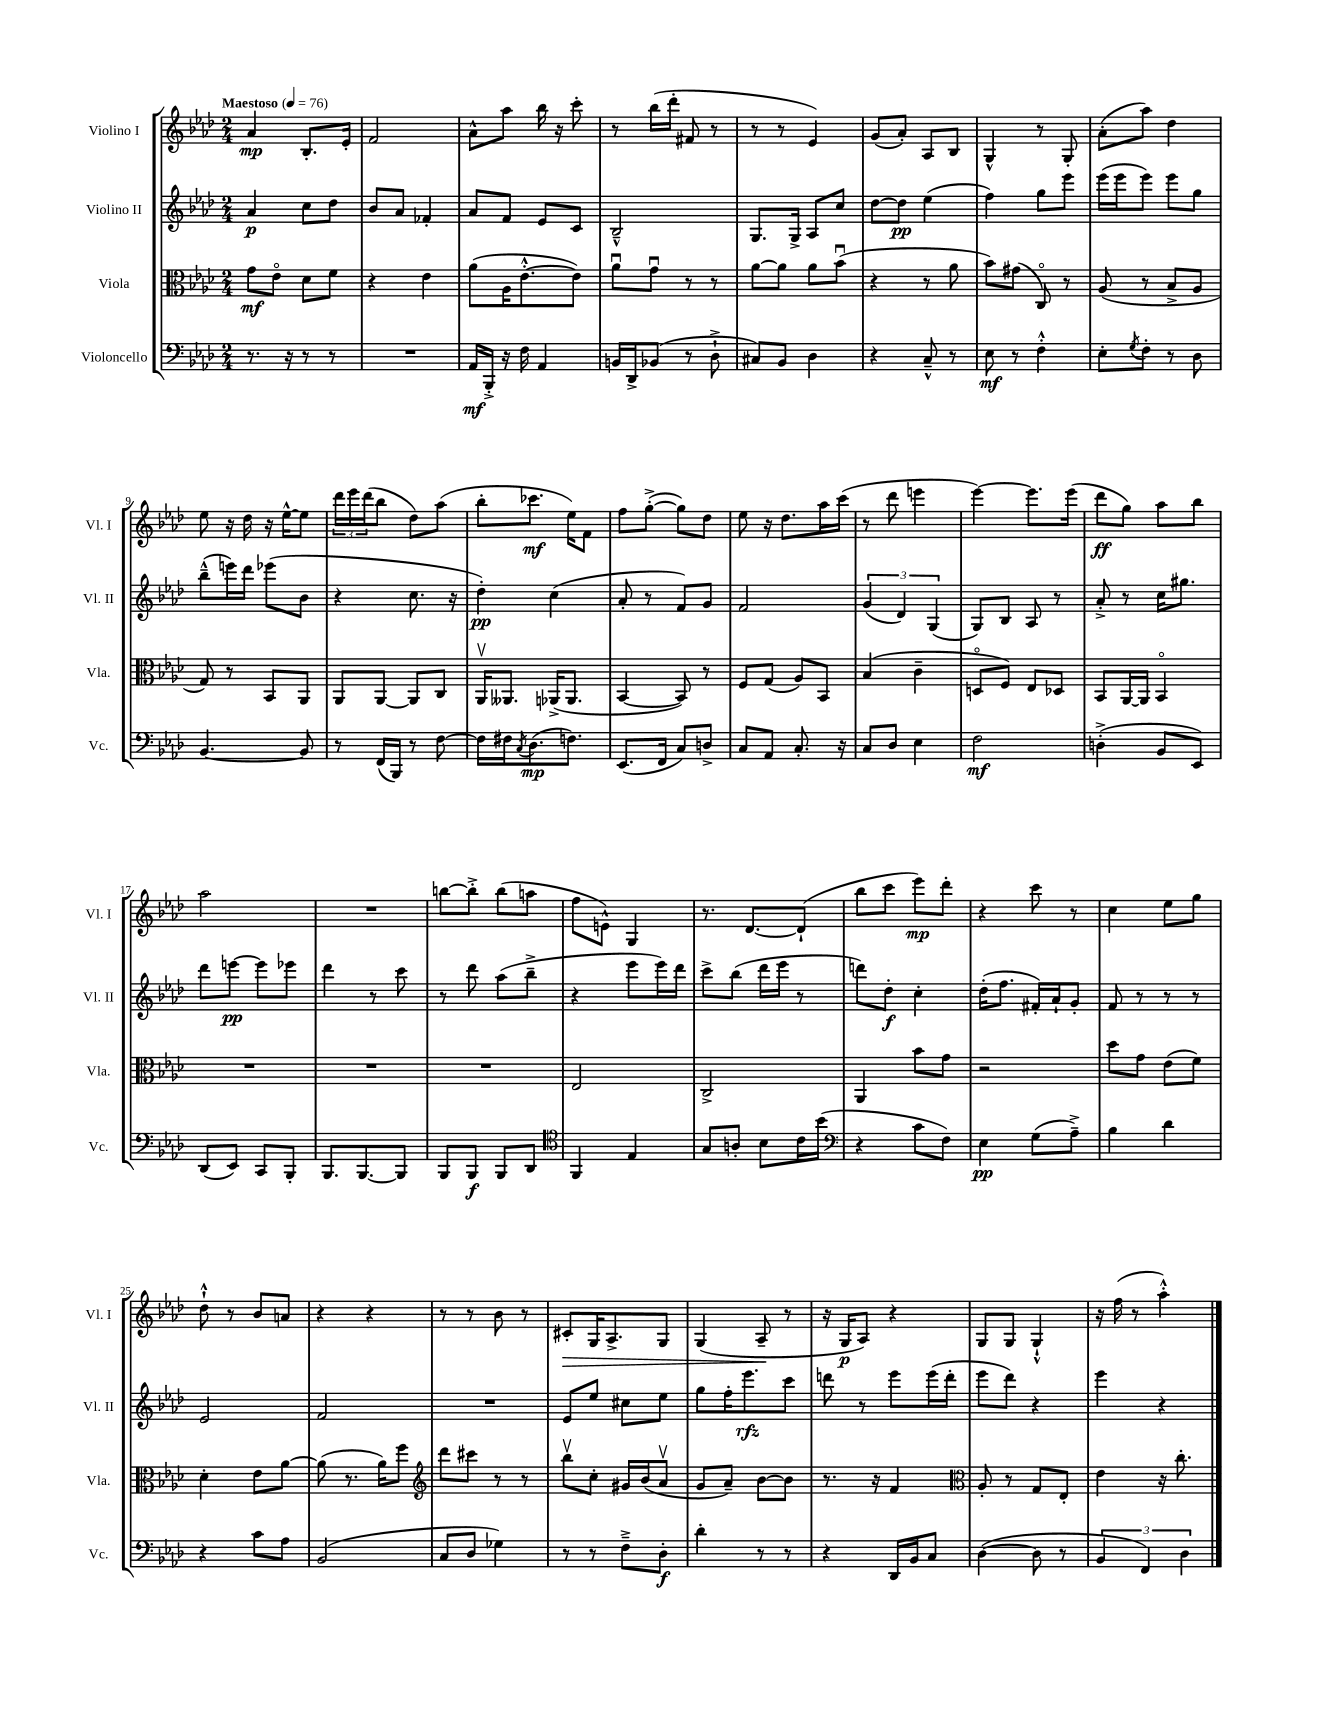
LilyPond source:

<<
\new StaffGroup <<
\new Staff = "s0" \with { instrumentName = "Violino I" shortInstrumentName = "Vl. I" } {
    \clef treble \key aes \major \numericTimeSignature \time 2/4 \tempo "Maestoso" 4 = 76
    aes'4\mp bes8.-. ees'16-. |
    f'2 |
    aes'8-^ aes''8 bes''16 r16 c'''8-. |
    r8 bes''16( des'''16-. fis'8 r8 |
    r8 r8 ees'4) |
    g'8( aes'8-.) aes8 bes8 |
    g4-^ r8 g8-. |
    aes'8-.( aes''8) des''4 |
    ees''8 r16 des''16 r16 ees''16~-^ ees''8 |
    \tuplet 3/2 { des'''16 ees'''16 des'''16( } bes''8 des''8) aes''8( |
    bes''8-. ces'''8.\mf ees''16) f'8 |
    f''8 g''8~-.->( g''8) des''8 |
    ees''8 r16 des''8. aes''16 c'''16( |
    r8 des'''8 e'''4 |
    ees'''4~) ees'''8. ees'''16( |
    des'''8\ff g''8) aes''8 bes''8 |
    aes''2 |
    R2 |
    b''8~ b''8-.-> b''8( a''8 |
    f''8 e'8-^) g4 |
    r8. des'8.~ des'8-!( |
    bes''8 c'''8 ees'''8\mp) des'''8-. |
    r4 c'''8 r8 |
    c''4 ees''8 g''8 |
    des''8-!-^ r8 bes'8 a'8 |
    r4 r4 |
    r8 r8 bes'8 r8 |
    cis'8-.\> g16 aes8.-> g8 |
    g4( aes8--\! r8 |
    r16 g16\p aes8) r4 |
    g8 g8 g4-!-^ |
    r16 f''16( r8 aes''4-.-^) \bar "|." |
}
\new Staff = "s1" \with { instrumentName = "Violino II" shortInstrumentName = "Vl. II" } {
    \clef treble \key aes \major \numericTimeSignature \time 2/4
    aes'4\p c''8 des''8 |
    bes'8 aes'8 fes'4-. |
    aes'8 f'8 ees'8 c'8 |
    bes2---^ |
    g8. g16-> aes8 c''8 |
    des''8~ des''8\pp ees''4( |
    f''4) g''8 ees'''8 |
    ees'''16( ees'''16 ees'''8) ees'''8 g''8 |
    bes''8---^( e'''16) des'''16 ees'''8( bes'8 |
    r4 c''8. r16 |
    des''4-.\pp) c''4( |
    aes'8-. r8 f'8) g'8 |
    f'2 |
    \tuplet 3/2 { g'4( des'4) g4( } |
    g8) bes8 aes8 r8 |
    aes'8-.-> r8 c''16 gis''8. |
    des'''8 e'''8~\pp e'''8 ees'''8 |
    des'''4 r8 c'''8 |
    r8 des'''8 aes''8( bes''8---> |
    r4 ees'''8 ees'''16) des'''16 |
    c'''8-> bes''8( des'''16 ees'''16 r8 |
    d'''8) des''8-.\f c''4-. |
    des''16-.( f''8. fis'16-.) aes'16-! g'8-. |
    f'8 r8 r8 r8 |
    ees'2 |
    f'2 |
    R2 |
    ees'8 ees''8 cis''8 ees''8 |
    g''8 f''16-. ees'''8.\rfz c'''8 |
    d'''8 r8 ees'''8 ees'''16( d'''16-. |
    ees'''8 des'''8) r4 |
    ees'''4 r4 \bar "|." |
}
\new Staff = "s2" \with { instrumentName = "Viola" shortInstrumentName = "Vla." } {
    \clef alto \key aes \major \numericTimeSignature \time 2/4
    g'8\mf ees'8\flageolet des'8 f'8 |
    r4 ees'4 |
    aes'8( aes16 ees'8.~-.-^ ees'8) |
    aes'8\downbow g'8\downbow r8 r8 |
    aes'8~ aes'8 aes'8 bes'8\downbow( |
    r4 r8 aes'8 |
    bes'8) gis'8( c8\flageolet) r8 |
    aes8( r8 bes8-> aes8 |
    g8) r8 bes,8 aes,8 |
    aes,8 aes,8~ aes,8 c8 |
    aes,16\upbow aeses,8. aes,16->( aes,8. |
    bes,4~ bes,8) r8 |
    f8 g8( aes8) bes,8 |
    bes4( c'4-- |
    d8\flageolet f8) ees8 des8 |
    bes,8 aes,16~ aes,16 bes,4\flageolet |
    R2 |
    R2 |
    R2 |
    ees2 |
    c2-> |
    aes,4 bes'8 g'8 |
    r2 |
    des''8 g'8 ees'8( f'8) |
    des'4-. ees'8 aes'8~ |
    aes'8( r8. aes'16) f''8 |
    \clef treble des'''8 cis'''8 r8 r8 |
    bes''8\upbow c''8-. gis'16 bes'16( aes'8\upbow |
    g'8 aes'8--) bes'8~ bes'8 |
    r8. r16 f'4 |
    \clef alto aes8-. r8 g8 ees8-. |
    ees'4 r16 c''8.-. \bar "|." |
}
\new Staff = "s3" \with { instrumentName = "Violoncello" shortInstrumentName = "Vc." } {
    \clef bass \key aes \major \numericTimeSignature \time 2/4
    r8. r16 r8 r8 |
    R2 |
    aes,16\mf bes,,16-.-> r16 f16 aes,4 |
    b,16 des,16-> bes,8( r8 des8-!-> |
    cis8) bes,8 des4 |
    r4 c8---^ r8 |
    ees8\mf r8 f4-.-^ |
    ees8-. \acciaccatura { g8 } f8-. r8 des8 |
    bes,4.~ bes,8 |
    r8 f,16( bes,,16) r8 f8~ |
    f16 fis16 \acciaccatura { c8 } des8.\mp( f8.) |
    ees,8.( f,16 c8) d8-> |
    c8 aes,8 c8.-. r16 |
    c8 des8 ees4 |
    f2\mf |
    d4-.->( bes,8 ees,8) |
    des,8( ees,8) c,8 bes,,8-. |
    bes,,8. bes,,8.~ bes,,8 |
    bes,,8 bes,,8\f bes,,8 des,8 |
    \clef tenor f,4 ees4 |
    g8 a8-. bes8 c'16 bes'16( |
    \clef bass r4 c'8 f8) |
    ees4\pp g8( aes8--->) |
    bes4 des'4 |
    r4 c'8 aes8 |
    bes,2( |
    c8 des8 ges4) |
    r8 r8 f8---> des8-.\f |
    des'4-. r8 r8 |
    r4 des,16 bes,16 c8 |
    des4~( des8 r8 |
    \tuplet 3/2 { bes,4 f,4) des4 } \bar "|." |
}
>>
>>
